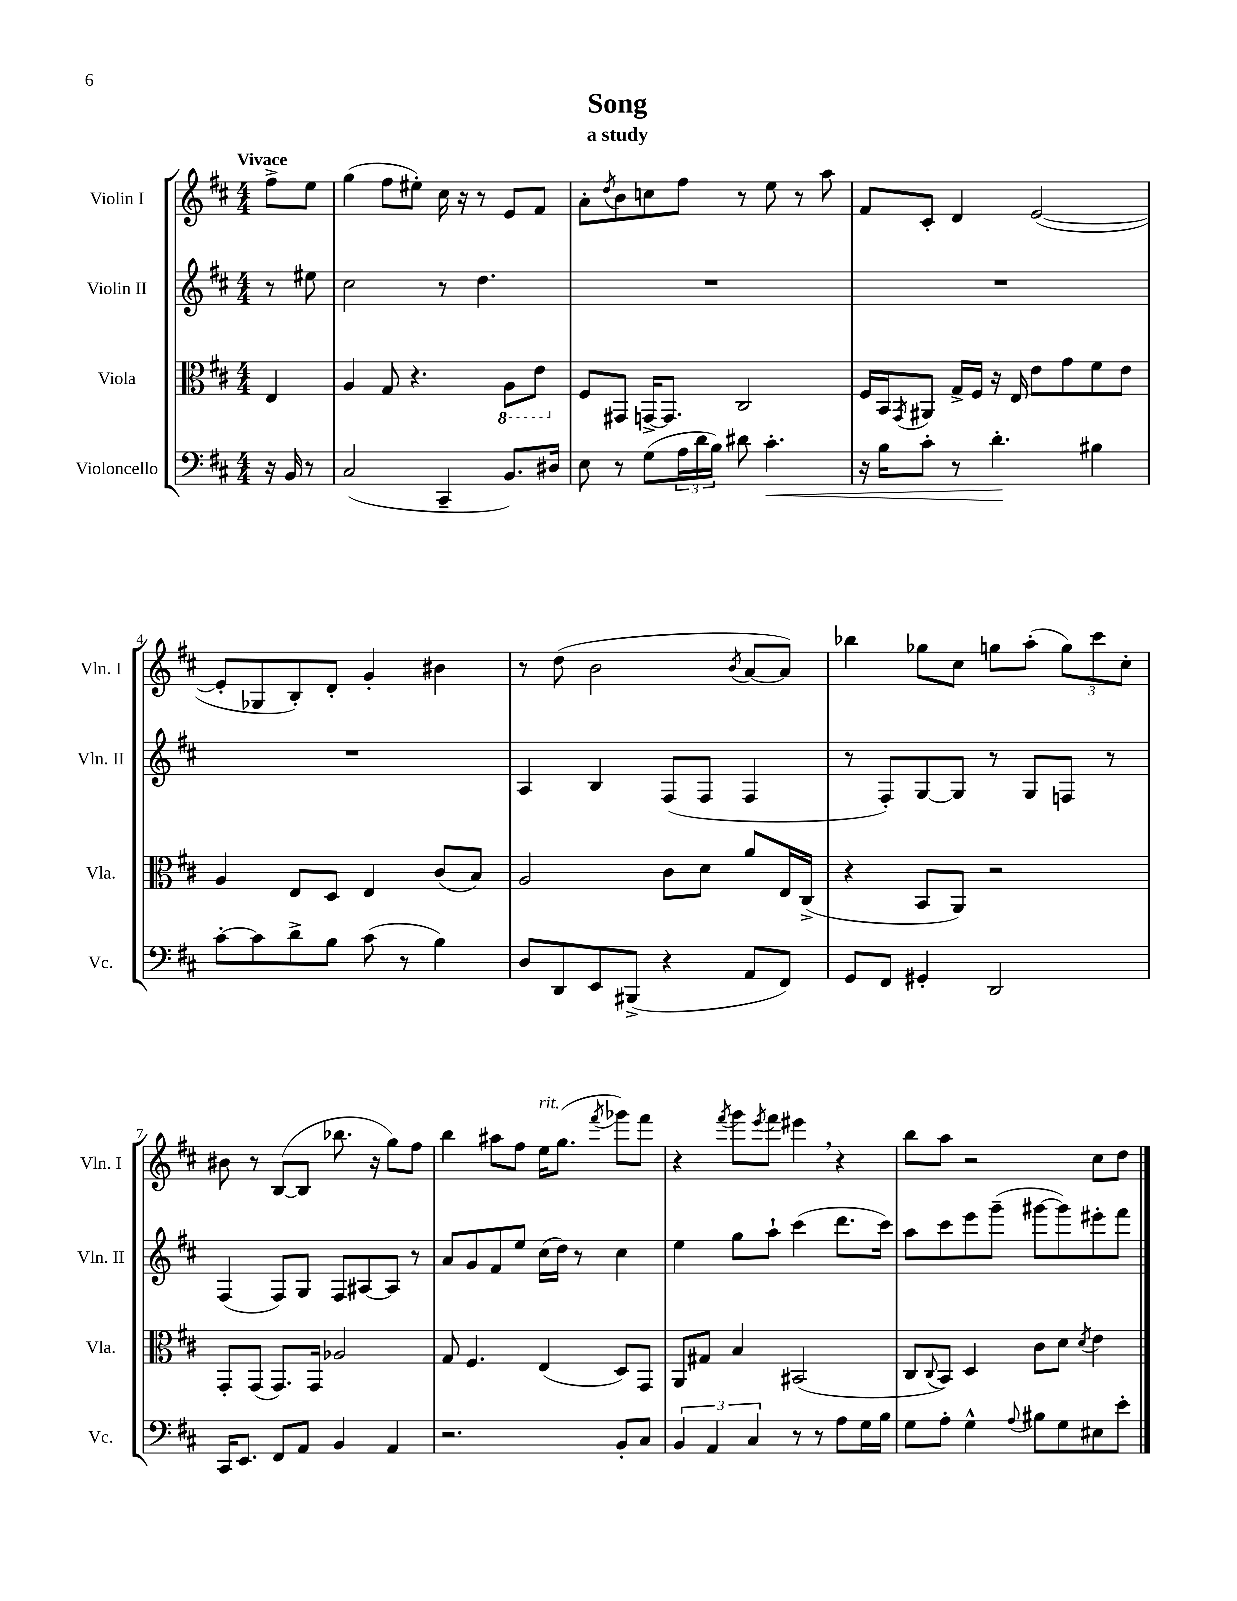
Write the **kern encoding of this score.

**kern	**dynam	**kern	**kern	**kern
*part4	*part4	*part3	*part2	*part1
*staff4	*staff4	*staff3	*staff2	*staff1
*I"Violoncello	*	*I"Viola	*I"Violin II	*I"Violin I
*I'Vc.	*	*I'Vla.	*I'Vln. II	*I'Vln. I
*clefF4	*	*clefC3	*clefG2	*clefG2
*k[f#c#]	*	*k[f#c#]	*k[f#c#]	*k[f#c#]
*M4/4	*	*M4/4	*M4/4	*M4/4
=	=	=	=	=
!	!	!	!	!LO:TX:a:B:t=Vivace
16r	.	4E/	8r	8ff#^\L
16BB/	.	.	.	.
8r	.	.	8ee#X\	8ee\J
=1	=1	=1	=1	=1
(2C#/	.	4A/	2cc#\	(4gg\
.	.	8G/	.	8ff#\L
.	.	4.r	.	8ee#X'\J)
4CC#~/	.	.	8r	16cc#\
.	.	.	.	16r
.	.	.	4.dd\	8r
*	*	*8ba	*	*
8.BB/L)	.	8AA\L	.	8e/L
.	.	8E\J	.	8f#/J
16D#X/Jk	.	.	.	.
=2	=2	=2	=2	=2
*	*	*X8ba	*	*
8E\	.	8F#/L	1r	8a'\L
.	.	.	.	8qdd/
8r	.	8GG#X/J	.	8b\
(8G\L	.	[16GGn^/KL	.	8ccn\
.	.	8.GG/J]	.	.
24A\L	.	.	.	8ff#\J
24d\	.	.	.	.
24B\JJ)	.	.	.	.
8d#X\	.	2C#/	.	8r
!	!LO:HP:b	!	!	!
4.c#'\	<	.	.	8ee\
.	.	.	.	8r
.	.	.	.	8aa\
=3	=3	=3	=3	=3
16r	.	16F#/LL	1r	8f#/L
16B\KL	.	16BB/J	.	.
.	.	8qGG/	.	.
8c#'\J	.	8AA#X/J	.	8c#'/J
8r	.	16G^/LL	.	4d/
.	.	16F#/JJ	.	.
4.d'\	.	16r	.	.
.	.	16E/	.	.
.	.	8e\L	.	([2e/
.	.	8g\	.	.
4B#X\	[	8f#\	.	.
.	.	8e\J	.	.
!!LO:LB:g=z
=4	=4	=4	=4	=4
[8c#'\L	.	4A/	1r	8e'/L]
8c#\]	.	.	.	8G-X/
8d^\	.	8E/L	.	8B'/)
8B\J	.	8D/J	.	8d'/J
(8c#\	.	4E/	.	4g'/
8r	.	.	.	.
4B\)	.	(8c#/L	.	4b#X\
.	.	8B/J)	.	.
=5	=5	=5	=5	=5
8D/L	.	2A/	4A/	8r
8DD/	.	.	.	(8dd\
8EE/	.	.	4B/	2b\
(8BBB#X^/J	.	.	.	.
4r	.	8c#\L	(8F#/L	.
.	.	8d\J	8F#/J	.
.	.	.	.	8qb/
8AA/L	.	8a/L	4F#/	[8a/L
8FF#/J)	.	16E/L	.	8a/J])
.	.	(16C#^/JJ	.	.
=6	=6	=6	=6	=6
8GG/L	.	4r	8r	4bb-X\
8FF#/J	.	.	8F#'/L)	.
4GG#X'/	.	8BB/L	[8G/	8gg-X\L
.	.	8AA/J)	8G/J]	8cc#\J
2DD/	.	2r	8r	8ggn\L
.	.	.	8G/L	(8aa'\J
.	.	.	8Fn/J	12gg\L)
.	.	.	.	12ccc#\
.	.	.	8r	.
.	.	.	.	12cc#'\J
!!LO:LB:g=z
=7	=7	=7	=7	=7
16CC#/KL	.	8GG'/L	(4F#/	8b#X\
8.EE/J	.	.	.	.
.	.	(8GG/J	.	8r
8FF#/L	.	8.GG/L)	8F#/L)	([8B/L
8AA/J	.	.	8G/J	8B/J]
.	.	16GG/Jk	.	.
4BB/	.	2A-X/	8F#/L	8.bb-X\
.	.	.	[8A#X/	.
.	.	.	.	16r
4AA/	.	.	8A#/J]	8gg\L)
.	.	.	8r	8ff#\J
=8	=8	=8	=8	=8
2.r	.	8G/	8a/L	4bb\
.	.	4.F#/	8g/	.
.	.	.	8f#/	8aa#X\L
.	.	.	8ee/J	8ff#\J
!	!	!	!	!LO:TX:a:i:t=rit.
.	.	(4E/	(16cc#\LL	16ee\KL
.	.	.	16dd\JJ)	(8.gg\J
.	.	.	8r	.
.	.	.	.	8qfff#/
8BB'/L	.	8D/L)	4cc#\	8ggg-X\L)
8C#/J	.	8GG/J	.	8fff#\J
=9	=9	=9	=9	=9
6BB/	.	8AA/L	4ee\	4r
.	.	8G#X/J	.	.
6AA/	.	.	.	.
.	.	.	.	8qfff#/
.	.	4B/	8gg\L	8ggg\L
6C#/	.	.	.	.
.	.	.	.	8qeee/
.	.	.	8aa`\J	8fff#\J
8r	.	(2BB#X/	(4ccc#\	4eee#X,\
8r	.	.	.	.
8A\L	.	.	8.ddd\L	4r
16G\L	.	.	.	.
16B\JJ	.	.	16ccc#\Jk)	.
=10	=10	=10	=10	=10
8G\L	.	8C#/L	8aa\L	8bb\L
.	.	8qqC#/	.	.
8A'\J	.	8BB/J)	8ccc#\	8aa\J
4G^^\	.	4D/	8eee\	2r
.	.	.	(8ggg~\J	.
8qqA/	.	.	.	.
8B#X\L	.	8c#\L	[8ggg#X\L	.
8G\	.	8d\J	8ggg#\])	.
.	.	8qd/	.	.
8E#X\	.	4e\	8eee#X'\	8cc#\L
8e'\J	.	.	8fff#\J	8dd\J
==	==	==	==	==
*-	*-	*-	*-	*-
